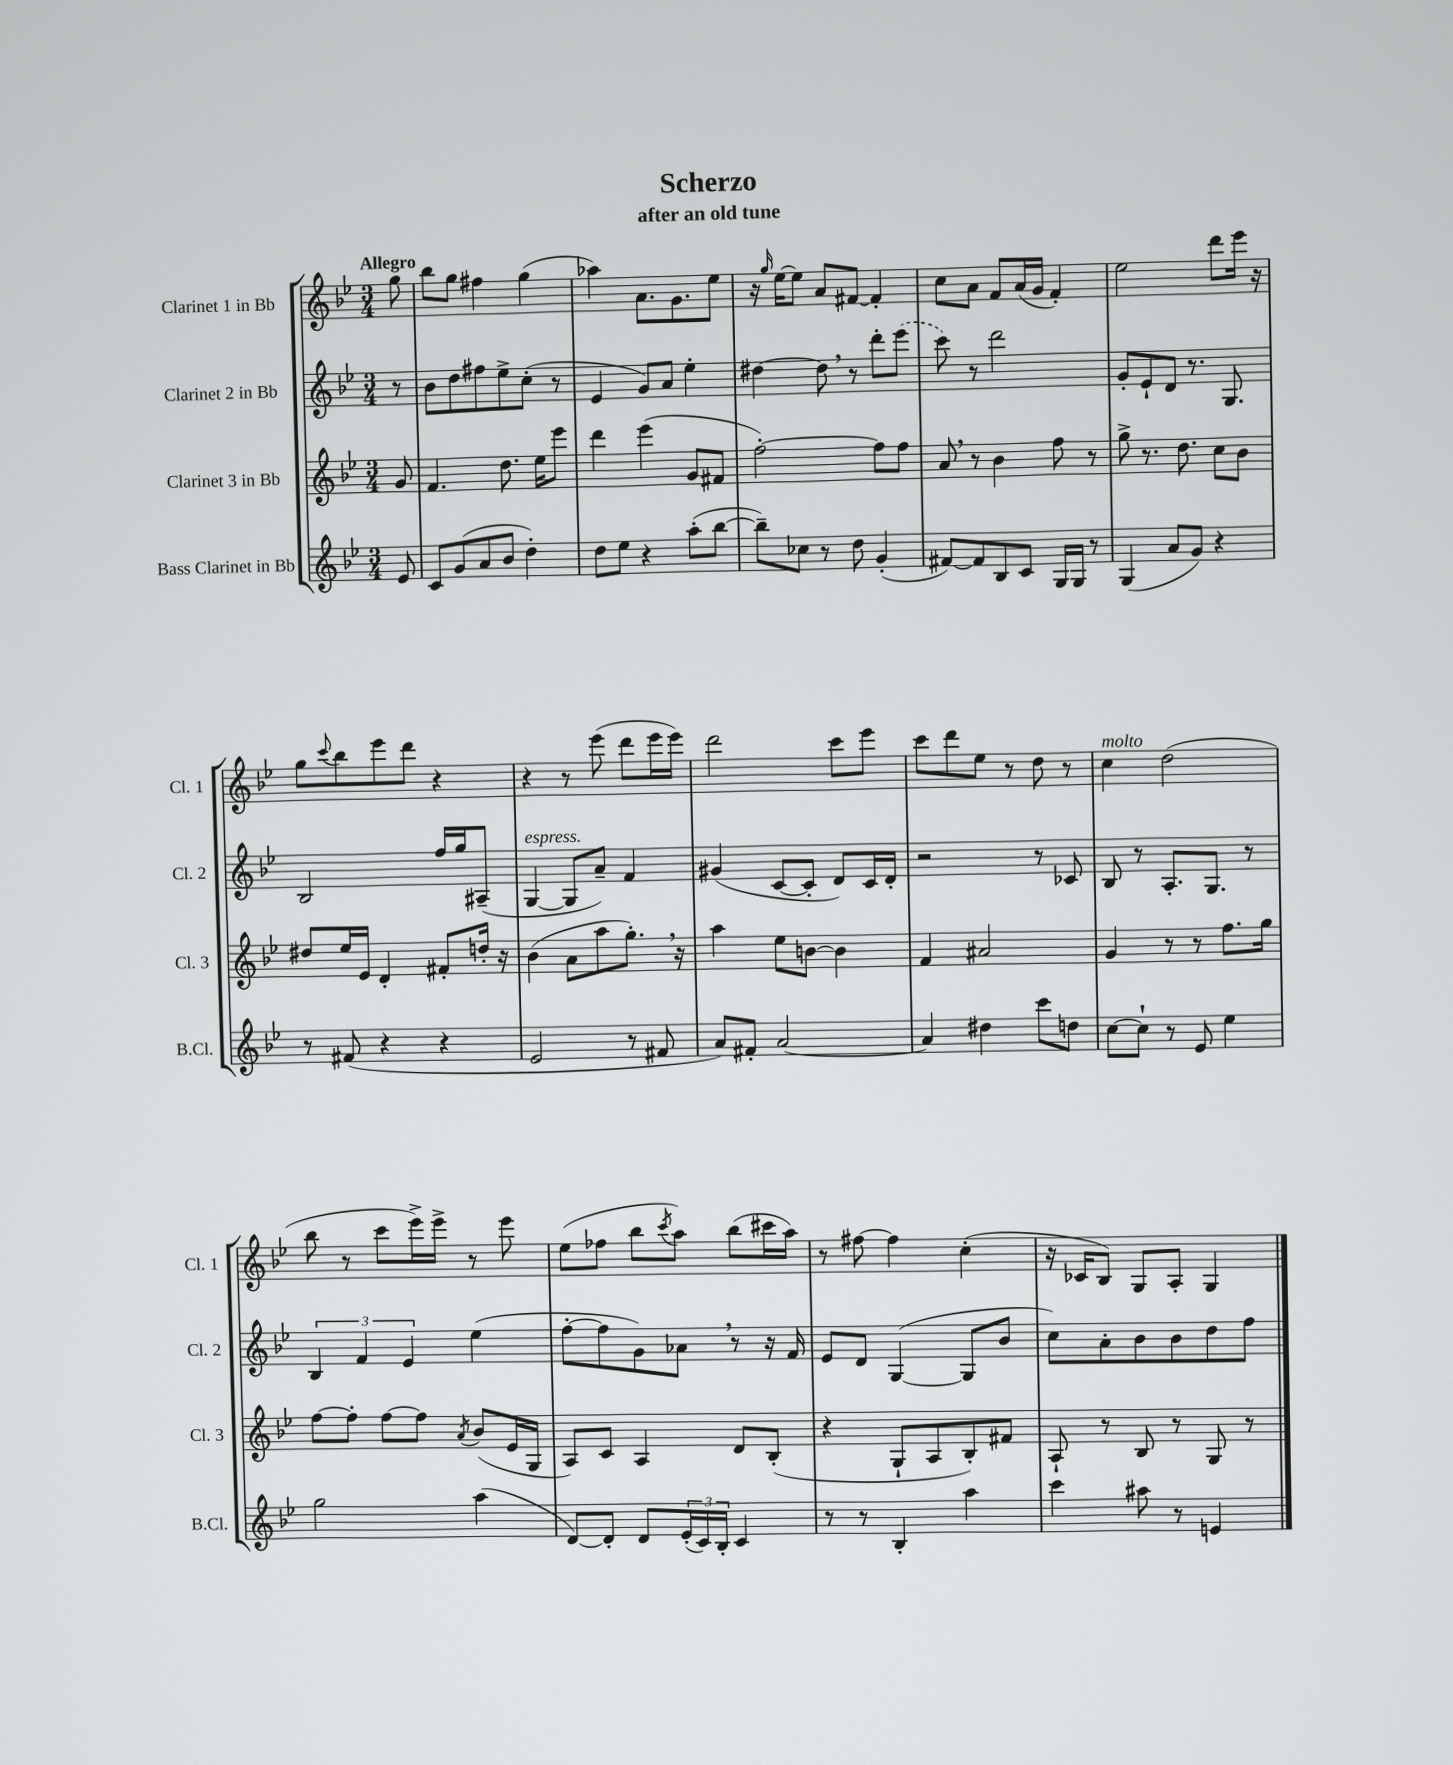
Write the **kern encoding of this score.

**kern	**kern	**kern	**kern
*staff4	*staff3	*staff2	*staff1
*clefG2	*clefG2	*clefG2	*clefG2
*k[b-e-]	*k[b-e-]	*k[b-e-]	*k[b-e-]
*M3/4	*M3/4	*M3/4	*M3/4
8e-/	8g/	8r	8gg\
=	=	=	=
8c/L	4.f/	8b-\L	8bb-\L
(8g/	.	8dd\	8gg\J
8a/	.	8ff#\	4ff#\
8b-/J	8.dd\	8ee-^\	.
4dd'\)	.	(8cc'\J	(4gg\
.	16ee-\LK	.	.
.	8eee-\J	8r	.
=	=	=	=
8dd\L	4ddd\	4e-/	4aa-\)
8ee-\J	.	.	.
4r	(4eee-\	8g/L)	8.a\L
.	.	8a/J	.
.	.	.	8.g\
(8aa'\L	8g/L	4ee-'\	.
[8bb-\J	8f#/J	.	8ee-\J
=	=	=	=
8bb-~\]L)	[2ff'\)	[4dd#\	16r
.	.	.	16qqgg/
.	.	.	[16ee-\LK
8cc-\J	.	.	8ee-\]J
8r	.	8dd#\]	8a/L
8dd\	.	8r	[8f#/J
(4g'/	8ff\]L	8ddd'\L	4f#'/]
.	8ff\J	(8eee-\J	.
=	=	=	=
[8f#/L)	8a/	8ccc\)	8cc\L
8f#/]	8r	8r	8a\J
8B-/	4b-\	2ddd\	8f/L
8c/J	.	.	(16a/L
.	.	.	16g/JJ
16G/LL	8ff\	.	4f'/)
16G/JJ	.	.	.
8r	8r	.	.
=	=	=	=
(4G/	8gg^\	8g'/L	2ee-\
.	8.r	8e-`/	.
8a/L	.	8d/J	.
.	8.dd\	.	.
8g/J)	.	8.r	.
4r	8cc\L	.	8ddd\L
.	.	8.G/	.
.	8b-\J	.	16eee-\Jk
.	.	.	16r
=	=	=	=
8r	8dd#/L	2B-/	8gg\L
.	.	.	8qqccc/
(8f#/	16ee-/L	.	8bb-\
.	16e-/JJ	.	.
4r	4d'/	.	8eee-\
.	.	.	8ddd\J
4r	8f#'/L	16ff/LL	4r
.	.	16gg/J	.
.	16dd'/Jk	(8A#~/J	.
.	16r	.	.
=	=	=	=
2e-/	(4b-\	[4G/	4r
.	8a\L	8G/]L	8r
.	8aa\	8a~/J)	(8eee-\
8r	8.gg'\J)	4f/	8ddd\L
8f#/	.	.	16eee-\L
.	16r	.	16eee-\JJ)
=	=	=	=
8a/L)	4aa\	(4g#/	2ddd\
8f#'/J	.	.	.
[2a/	8ee-\L	[8c/L	.
.	[8b\J	8c'/]J	.
.	4b\]	8d/L)	8ccc\L
.	.	16c/L	8eee-\J
.	.	16d'/JJ	.
=	=	=	=
4a/]	4f/	2r	8ccc\L
.	.	.	8ddd\
4dd#\	2a#/	.	8ee-\J
.	.	.	8r
8ccc\L	.	8r	8dd\
8dd\J	.	8c-/	8r
=	=	=	=
[8cc\L	4g/	8B-/	4cc\
8cc`\]J	.	8r	.
8r	8r	8.A'/L	(2dd\
8e-/	8r	.	.
.	.	8.G/J	.
4ee-\	8.ff\L	.	.
.	.	8r	.
.	16gg\Jk	.	.
=	=	=	=
2gg\	[8ff\L	6B-/	8bb-\
.	8ff'\]J	.	8r
.	.	6f/	.
.	[8ff\L	.	8ccc\L
.	.	6e-/	.
.	8ff\]J	.	16eee-^\L)
.	.	.	16eee-^\JJ
.	8qa/	.	.
(4aa\	(8b-/L	(4ee-\	8r
.	16e-/L	.	8eee-\
.	16G/JJ	.	.
=	=	=	=
[8d/L)	8A/L)	[8ff'\L	(8ee-\L
8d'/]J	8c/J	8ff\]	8ff-\J
8d/L	4A/	8g\)	8bb-\L
.	.	.	8qccc/
(24e-'/L	.	8a-\J	8aa\J)
24c/)	.	.	.
24B-'/JJ	.	.	.
4c/	8d/L	8r	(8bb-\L
.	(8B-'/J	16r	16ccc#\L
.	.	16f/	16aa\JJ)
=	=	=	=
8r	4r	8e-/L	8r
8r	.	8d/J	[8ff#\
4B-'/	8G`/L	([4G/	4ff#\]
.	8A/	.	.
4aa\	8B-'/)	8G/]L	(4cc'\
.	8f#/J	8b-/J	.
=	=	=	=
4ccc\	8A`/	8cc\L)	16r
.	.	.	16c-/LK
.	8r	8a'\	8B-/J)
8aa#\	8B-/	8b-\	8G/L
8r	8r	8b-\	8A'/J
4e/	8G/	8dd\	4G/
.	8r	8ff\J	.
==	==	==	==
*-	*-	*-	*-
